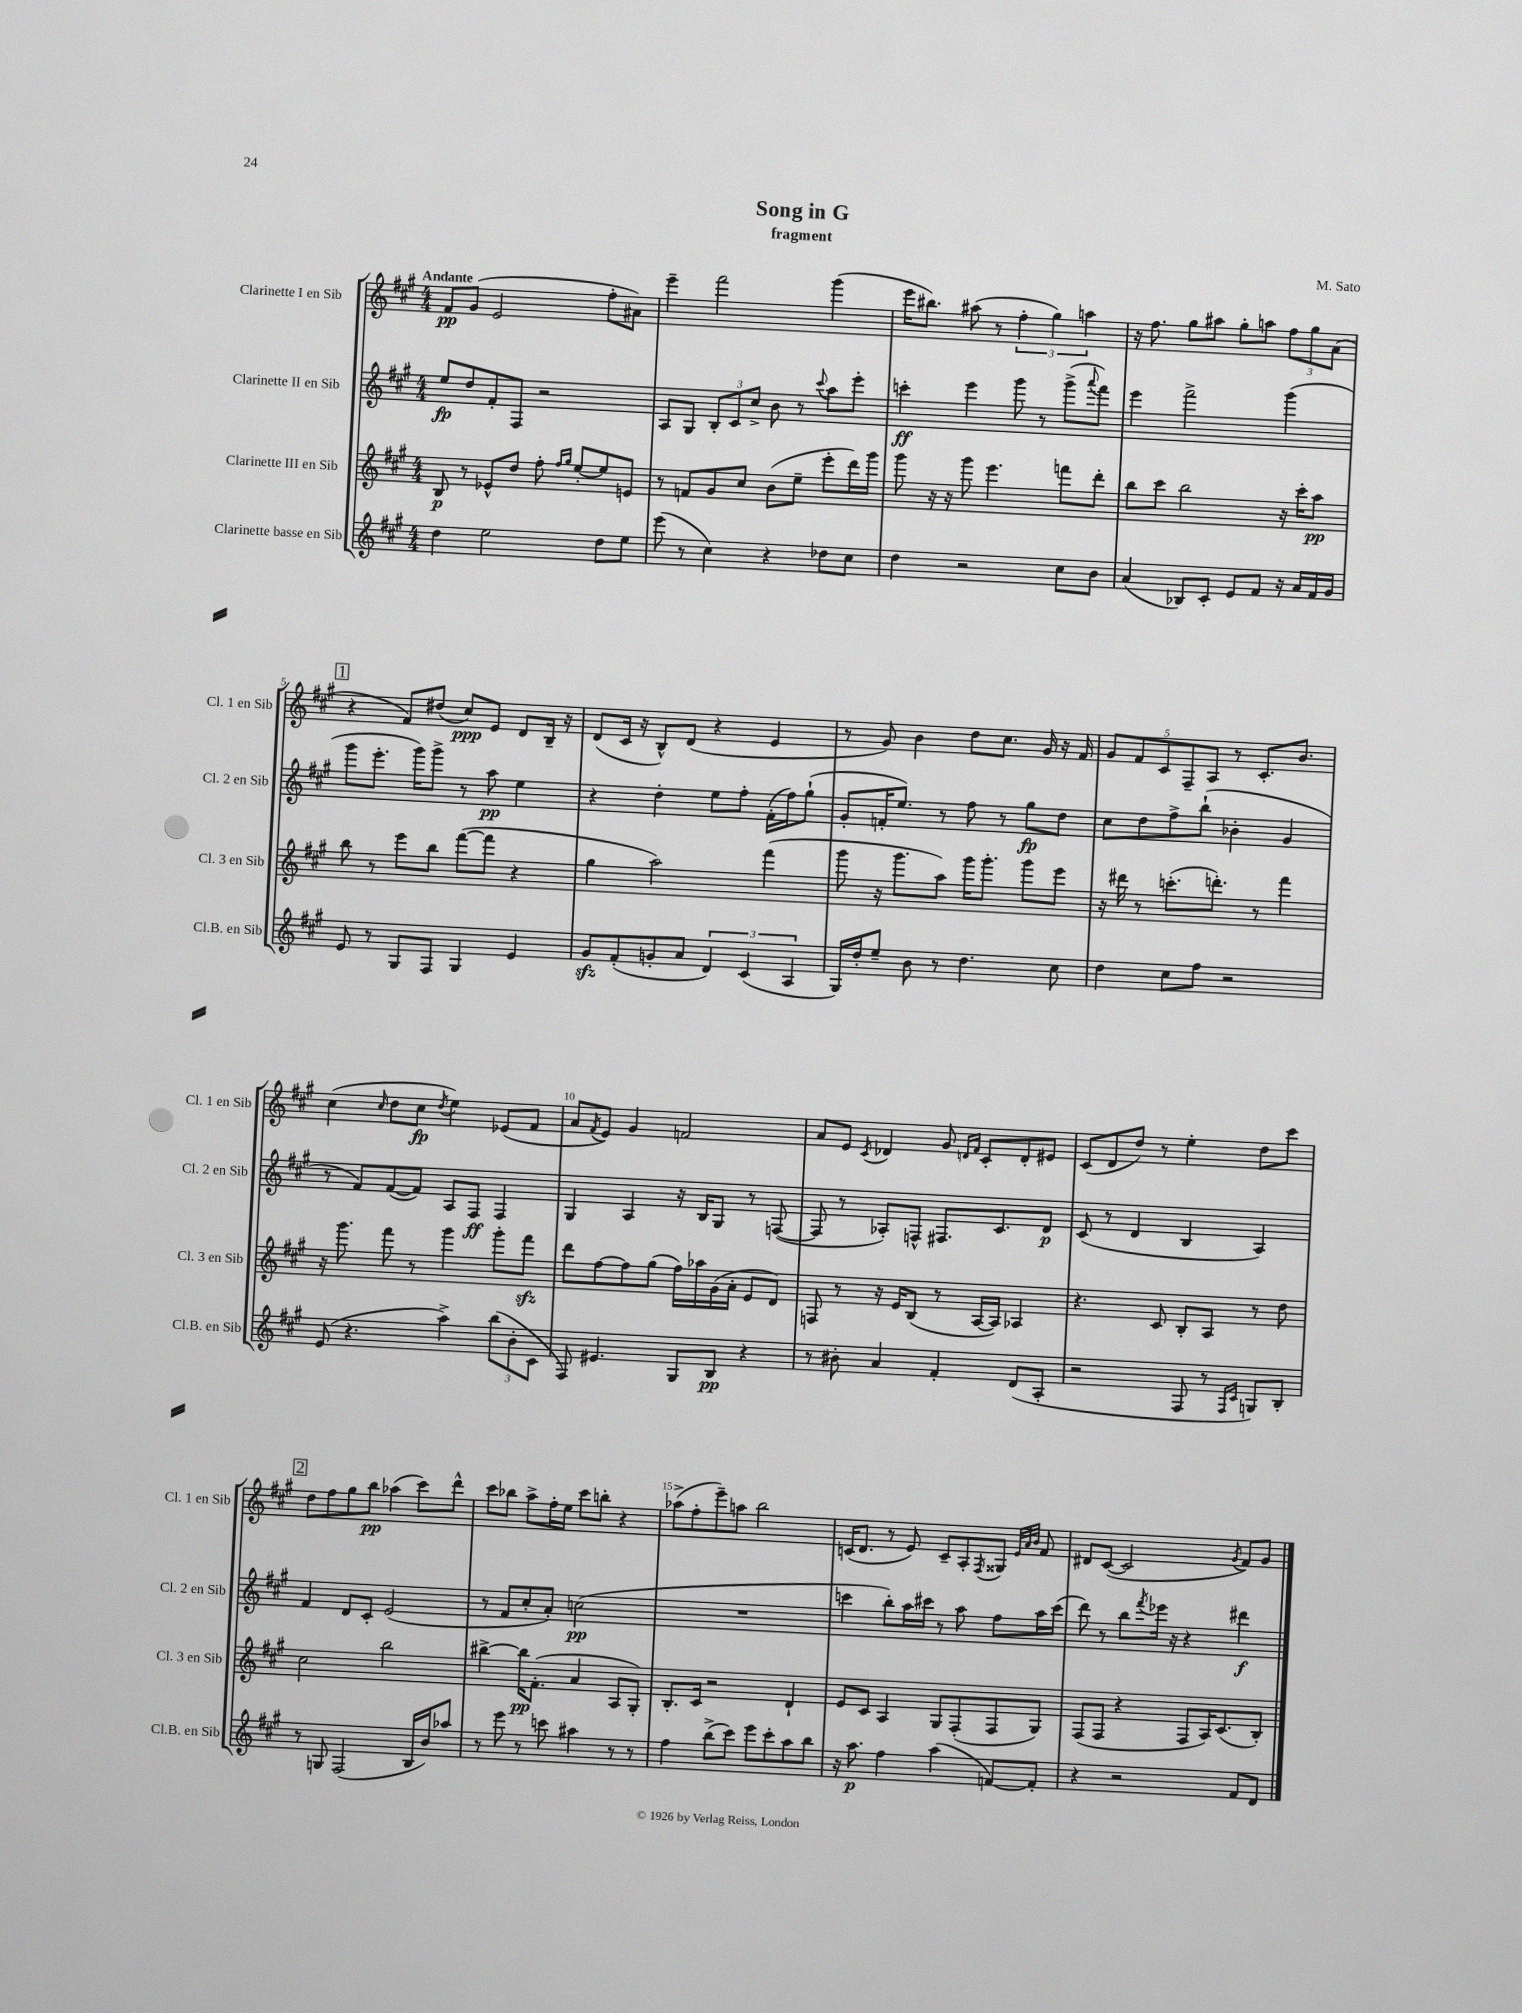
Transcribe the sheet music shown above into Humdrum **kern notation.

**kern	**dynam	**kern	**dynam	**kern	**dynam	**kern	**dynam
*part4	*part4	*part3	*part3	*part2	*part2	*part1	*part1
*staff4	*staff4	*staff3	*staff3	*staff2	*staff2	*staff1	*staff1
*I"Clarinette basse en Sib	*	*I"Clarinette III en Sib	*	*I"Clarinette II en Sib	*	*I"Clarinette I en Sib	*
*I'Cl.B. en Sib	*	*I'Cl. 3 en Sib	*	*I'Cl. 2 en Sib	*	*I'Cl. 1 en Sib	*
*clefG2	*	*clefG2	*	*clefG2	*	*clefG2	*
*k[f#c#g#]	*	*k[f#c#g#]	*	*k[f#c#g#]	*	*k[f#c#g#]	*
*M4/4	*	*M4/4	*	*M4/4	*	*M4/4	*
=1	=1	=1	=1	=1	=1	=1	=1
!	!	!	!	!	!	!LO:TX:a:B:t=Andante	!
4dd\	.	8B/	p	8ee/L	fp	8f#/L	pp
.	.	8r	.	8dd/	.	(8g#/J	.
2ee\	.	8e-X^^/L	.	8f#'/	.	2e/	.
.	.	8dd/J	.	8F#/J	.	.	.
.	.	8ff#'\	.	2r	.	.	.
.	.	16qqff#/LL	.	.	.	.	.
.	.	16qqgg#/JJ	.	.	.	.	.
.	.	[8ee'/L	.	.	.	.	.
8dd\L	.	8ee/]	.	.	.	8ff#'\L	.
8ee\J	.	8en/J	.	.	.	8a#X\J)	.
=2	=2	=2	=2	=2	=2	=2	=2
(8eee\	.	8r	.	8A/L	.	4eee~\	.
8r	.	8fn/L	.	8G#/J	.	.	.
4cc#\)	.	8g#/	.	12B'/L	.	2fff#\	.
.	.	.	.	12c#/	.	.	.
.	.	8cc#/J	.	.	.	.	.
.	.	.	.	12cc#^/J	.	.	.
4r	.	(8b\L	.	8b\	.	.	.
.	.	8ee~\J	.	8r	.	.	.
.	.	.	.	8qqccc#/	.	.	.
8dd-X\L	.	8eee'\L	.	8aa\L	.	(4ggg#\	.
8cc#\J	.	16ddd\L)	.	8eee'\J	.	.	.
.	.	16ggg#\JJ	.	.	.	.	.
=3	=3	=3	=3	=3	=3	=3	=3
4dd\	.	8ggg#\	.	4cccn'\	ff	16eee\KL	.
.	.	.	.	.	.	8.bb#X\J)	.
.	.	16r	.	.	.	.	.
.	.	16r	.	.	.	.	.
2r	.	8ggg#\	.	4eee\	.	(8aa#X\	.
.	.	4.eee\	.	.	.	8r	.
.	.	.	.	8ggg#\	.	6ff#'\	.
.	.	.	.	8r	.	.	.
.	.	.	.	.	.	6gg#\)	.
8cc#\L	.	8fffn\L	.	(8ggg#^\L	.	.	.
.	.	.	.	.	.	6aan\	.
.	.	.	.	8qqaaa/	.	.	.
8b\J	.	8ddd'\J	.	8fff#\J)	.	.	.
=4	=4	=4	=4	=4	=4	=4	=4
(4a/	.	8bb\L	.	4eee\	.	16r	.
.	.	.	.	.	.	8.ff#\	.
.	.	8ccc#\J	.	.	.	.	.
8B-X/L)	.	2bb\	.	2fff#^\	.	8gg#\L	.
8c#'/J	.	.	.	.	.	8aa#X\J	.
8e/L	.	.	.	.	.	8gg#'\L	.
8f#/J	.	.	.	.	.	8aan\J	.
16r	.	16r	.	(4ggg#\	.	12ff#\L	.
16a/LL	.	16ccc#'\KL	.	.	.	.	.
.	.	.	.	.	.	12gg#\	.
16f#/	.	8aa\J	pp	.	.	.	.
.	.	.	.	.	.	(12a\J	.
16g#/JJ	.	.	.	.	.	.	.
!!LO:LB:g=z
!!LO:REH:place=s1:t=1
=5	=5	=5	=5	=5	=5	=5	=5
8e/	.	8bb\	.	8ggg#\L	.	4r	.
8r	.	8r	.	8.eee'\J	.	.	.
8G#/L	.	8eee\L	.	.	.	8f#/L)	.
.	.	.	.	16ggg#\KL)	.	.	.
8F#/J	.	8bb\J	.	8ggg#^\J	.	(8dd#X/J	.
4G#/	.	([8fff#\L	.	8r	.	8cc#/L)	ppp
.	.	8fff#\J]	.	8aa\	pp	8e/J	.
4e/	.	4r	.	4ee\	.	8d/L	.
.	.	.	.	.	.	16B~/Jk	.
.	.	.	.	.	.	16r	.
=6	=6	=6	=6	=6	=6	=6	=6
8g#zz/L	.	4gg#\	.	4r	.	(8d/L	.
(8f#'/	.	.	.	.	.	16c#/Jk	.
.	.	.	.	.	.	16r	.
8gn'/	.	2aa\)	.	4dd'\	.	8B^^/L)	.
8a/J	.	.	.	.	.	(8d/J	.
6d/)	.	.	.	8ee\L	.	4r	.
.	.	.	.	8ff#'\J	.	.	.
(6c#/	.	.	.	.	.	.	.
.	.	(4fff#\	.	(16f#'\LL	.	4e/	.
.	.	.	.	16ff#\J)	.	.	.
6A/	.	.	.	.	.	.	.
.	.	.	.	(8gg#`\J	.	.	.
=7	=7	=7	=7	=7	=7	=7	=7
16G#/LL)	.	8ggg#\	.	8g#'/L	.	8r	.
16dd'/J	.	.	.	.	.	.	.
8ee~/J	.	16r	.	16fn'/K	.	8g#/)	.
.	.	8.ggg#\L	.	8.ee/J)	.	.	.
8b\	.	.	.	.	.	4b\	.
8r	.	8aa\J)	.	8r	.	.	.
4.dd\	.	16ggg#\KL	.	8ff#\	.	8dd\L	.
.	.	8.ggg#'\J	.	.	.	.	.
.	.	.	.	8r	.	8.cc#\J	.
.	.	8ggg#\L	.	8gg#\L	fp	.	.
.	.	.	.	.	.	16g#/	.
8cc#\	.	8eee\J	.	8dd\J	.	16r	.
.	.	.	.	.	.	16f#/	.
=8	=8	=8	=8	=8	=8	=8	=8
4dd\	.	16r	.	8cc#\L	.	10g#/L	.
.	.	16ddd#X\	.	.	.	.	.
.	.	.	.	.	.	10f#/	.
.	.	8r	.	8dd\	.	.	.
.	.	.	.	.	.	10c#/	.
8cc#\L	.	(8.cccn'\L	.	8ff#^\	.	.	.
.	.	.	.	.	.	10F#~/	.
8ff#\J	.	.	.	(8bb`\J	.	.	.
.	.	.	.	.	.	10A/J	.
.	.	8.dddn'\J)	.	.	.	.	.
2r	.	.	.	4b-X'\	.	8r	.
.	.	8r	.	.	.	8.c#'/L	.
.	.	4fff#\	.	4g#/	.	.	.
.	.	.	.	.	.	8.b/J	.
!!LO:LB:g=z
=9	=9	=9	=9	=9	=9	=9	=9
(8e/	.	16r	.	8r	.	(4cc#\	.
.	.	8.ggg#\	.	.	.	.	.
4.r	.	.	.	8f#/L)	.	.	.
.	.	.	.	.	.	16qqcc#/	.
.	.	8fff#\	.	([8f#/	.	8dd\L	.
.	.	8r	.	8f#/J])	.	8cc#\J	fp
.	.	.	.	.	.	8qdd/	.
4aa^\)	.	4ggg#\	.	8A/L	.	4ee\)	.
.	.	.	.	8F#/J	ff	.	.
(12bb\L	.	8ggg#'\L	.	4F#/	.	(8e-X/L	.
12b'\	.	.	.	.	.	.	.
.	.	8fff#zz\J	.	.	.	8f#/J	.
12c#\J	.	.	.	.	.	.	.
=10	=10	=10	=10	=10	=10	=10	=10
8F#/)	.	8ddd\L	.	4G#/	.	8a/L	.
.	.	.	.	.	.	8qf#/	.
4.e#X/	.	[8ff#\	.	.	.	8e/J)	.
.	.	8ff#\]	.	4A/	.	4g#/	.
.	.	(8gg#\J	.	.	.	.	.
8G#/L	.	16ff#\LL)	.	16r	.	2fn/	.
.	.	16aa-X\	.	16B/KL	.	.	.
8B/J	pp	(16g#\	.	8G#/J	.	.	.
.	.	16a'\JJ	.	.	.	.	.
4r	.	8e/L	.	8r	.	.	.
.	.	8d/J)	.	([8Fn/	.	.	.
=11	=11	=11	=11	=11	=11	=11	=11
8r	.	8Fn/	.	8F/]	.	8a/L	.
8b#X'\	.	8r	.	8r	.	8e/J	.
.	.	.	.	.	.	8qc#/	.
4a/	.	16r	.	8A-X'/L)	.	4d-X/	.
.	.	16e/KL	.	.	.	.	.
.	.	(8B/J	.	8Fn^^/J	.	.	.
4f#'/	.	8r	.	8.F#X/L	.	8g#/	.
.	.	.	.	.	.	16qqdn/LL	.
.	.	.	.	.	.	16qqf#/JJ	.
.	.	[16A/LL	.	.	.	8c#'/L	.
.	.	16A/JJ])	.	8.c#/	.	.	.
(8d/L	.	4A-X/	.	.	.	8d'/	.
8A'/J	.	.	.	8d/J	p	8e#X/J	.
=12	=12	=12	=12	=12	=12	=12	=12
2r	.	4.r	.	(8c#/	.	(8c#/L	.
.	.	.	.	8r	.	8d/	.
.	.	.	.	4d/	.	8dd/J)	.
.	.	8c#/	.	.	.	8r	.
8F#/	.	8B'/L	.	4B/	.	4ee'\	.
8r	.	8A/J	.	.	.	.	.
16qqF#/LL	.	.	.	.	.	.	.
16qqc#/JJ	.	.	.	.	.	.	.
8Gn/L)	.	8r	.	4A/)	.	8dd\L	.
8B'/J	.	8dd\	.	.	.	8ccc#\J	.
!!LO:LB:g=z
!!LO:REH:place=s1:t=2
=13	=13	=13	=13	=13	=13	=13	=13
8r	.	2cc#\	.	4f#/	.	8dd\L	.
8Gn/	.	.	.	.	.	8ff#\	.
(2F#/	.	.	.	8d/L	.	8gg#\	.
.	.	.	.	8c#'/J	.	8bb\J	pp
.	.	2bb\	.	(2e/	.	(4aa-X\	.
16B/LL	.	.	.	.	.	8ccc#\L)	.
16b/J)	.	.	.	.	.	.	.
8aa-X/J	.	.	.	.	.	8ddd^^\J	.
=14	=14	=14	=14	=14	=14	=14	=14
8r	.	[4bb#X^\	.	8r	.	8ccc#\L	.
8eee\	.	.	.	8f#/L	.	8bb-X\J	.
8r	.	16bb#\KL]	pp	8cc#'/	.	8aa^\L	.
.	.	(8.f#'\J	.	.	.	.	.
8cccn\	.	.	.	8a'/J)	.	16ff#'\L	.
.	.	.	.	.	.	16ee\JJ	.
4aa#X\	.	4a/	.	(2ccn\	pp	8ccc#\L	.
.	.	.	.	.	.	8bbn'\J	.
8r	.	8A/L	.	.	.	4r	.
8r	.	8G#'/J)	.	.	.	.	.
=15	=15	=15	=15	=15	=15	=15	=15
4ff#\	.	8.B'/L	.	1r	.	(8aa-X^\L	.
.	.	.	.	.	.	8ff#'\	.
.	.	16c#/Jk	.	.	.	.	.
(8bb^\L	.	2r	.	.	.	8eee~\)	.
8ccc#\J)	.	.	.	.	.	8aan\J	.
8eee\L	.	.	.	.	.	2bb\	.
8ccc#'\	.	.	.	.	.	.	.
8aa\	.	4d`/	.	.	.	.	.
8bb\J	.	.	.	.	.	.	.
=16	=16	=16	=16	=16	=16	=16	=16
16r	.	8e/L	.	4cccn\	.	(16cn/KL	.
8.aa\	p	.	.	.	.	8.d/J	.
.	.	8c#/J	.	.	.	.	.
4ff#\	.	4A/	.	8bb'\L)	.	8r	.
.	.	.	.	16aa\L	.	8e/)	.
.	.	.	.	16ccc#X\JJ	.	.	.
(4aa\	.	8G#/L	.	8r	.	8c~/L	.
.	.	(8F#'/	.	8aa\	.	8A'/	.
.	.	.	.	.	.	8qF#/	.
[8fn/L)	.	8F#/	.	8ff#\L	.	8G##X/J	.
.	.	.	.	.	.	32qqe/LLL	.
.	.	.	.	.	.	32qqa/	.
.	.	.	.	.	.	32qqb/JJJ	.
8f'/J]	.	8G#/J)	.	16aa\L	.	8f#/	.
.	.	.	.	(16ccc#\JJ	.	.	.
=17	=17	=17	=17	=17	=17	=17	=17
4r	.	(8F#/L	.	8ddd\)	.	8d#X/L	.
.	.	8F#/J	.	8r	.	([8c#/J	.
2r	.	4r	.	8bb\L	.	2c#/]	.
.	.	.	.	8qfff#/	.	.	.
.	.	.	.	16eee-X\Jk	.	.	.
.	.	.	.	16r	.	.	.
.	.	8F#/L	.	4r	.	.	.
.	.	16A/K)	.	.	.	.	.
.	.	(8.c#/	.	.	.	.	.
.	.	.	.	.	.	8qg#/	.
8f#/L	.	.	.	4ddd#X\	f	8f#/L)	.
8d/J	.	8B'/J)	.	.	.	8g#/J	.
==	==	==	==	==	==	==	==
*-	*-	*-	*-	*-	*-	*-	*-
